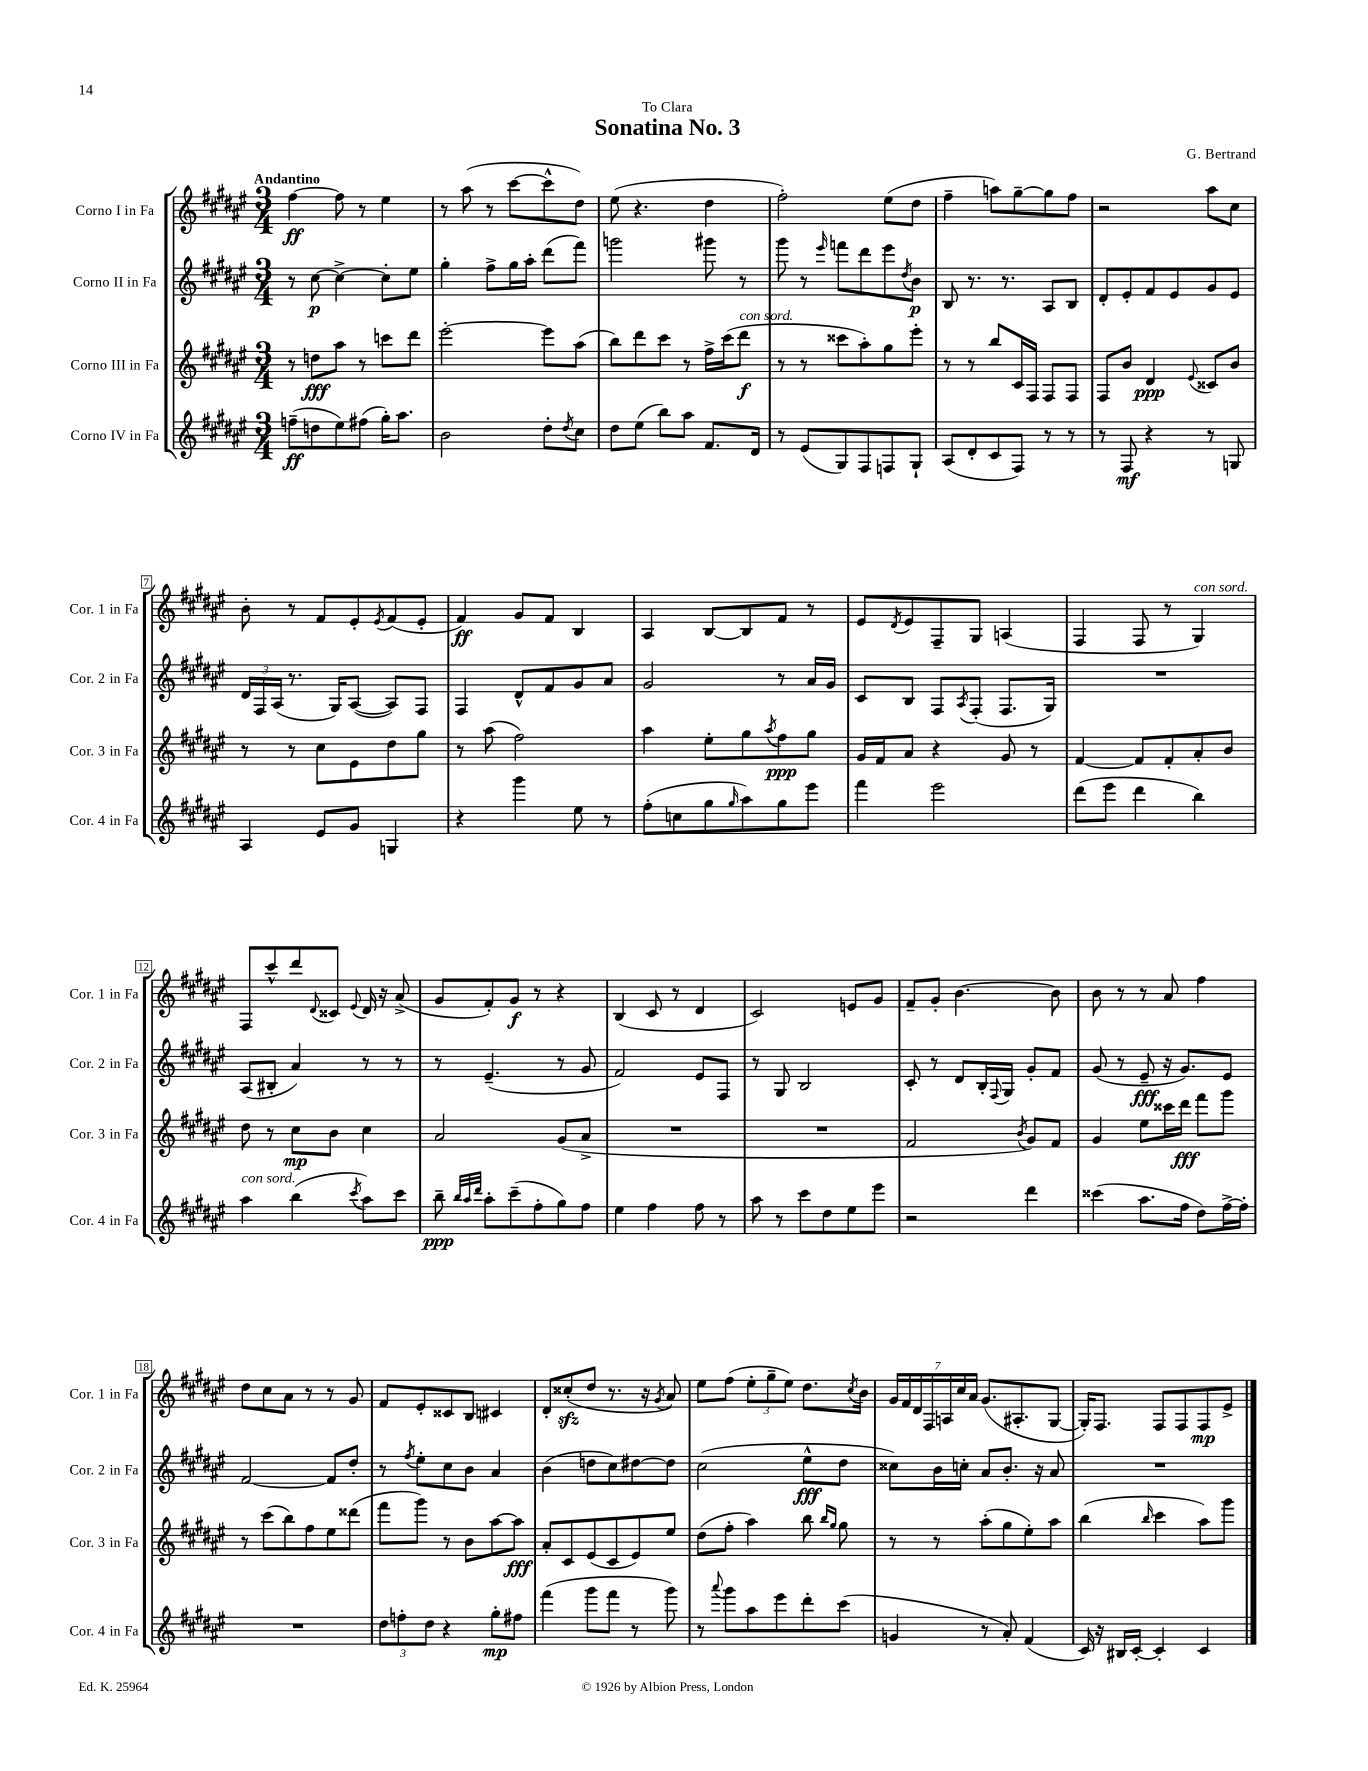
\header { title = "Sonatina No. 3" composer = "G. Bertrand" dedication = "To Clara" }
<<
\new StaffGroup <<
\new Staff = "s0" \with { instrumentName = "Corno I in Fa" shortInstrumentName = "Cor. 1 in Fa" } {
    \clef treble \key fis \major \numericTimeSignature \time 3/4 \tempo "Andantino"
    fis''4~\ff fis''8 r8 eis''4 |
    r8 ais''8( r8 cis'''8~ cis'''8-^ dis''8) |
    eis''8( r4. dis''4 |
    fis''2-.) eis''8( dis''8 |
    fis''4-- a''8) gis''8~-- gis''8 fis''8 |
    r2 ais''8 cis''8 |
    b'8-. r8 fis'8 eis'8-. \acciaccatura { eis'8 } fis'8( eis'8-. |
    fis'4\ff) gis'8 fis'8 b4 |
    ais4 b8~ b8 fis'8 r8 |
    eis'8 \acciaccatura { dis'8 } eis'8 fis8-- gis8 a4( |
    fis4 fis8 r8 gis4^\markup { \italic "con sord." }) |
    fis8 cis'''8-^ dis'''8 \appoggiatura { dis'8 } cisis'8 \appoggiatura { eis'8 } dis'16 r16 ais'8->( |
    gis'8 fis'8-.) gis'8\f r8 r4 |
    b4( cis'8 r8 dis'4 |
    cis'2) e'8 gis'8 |
    fis'8-- gis'8-. b'4.~ b'8 |
    b'8 r8 r8 ais'8 fis''4 |
    dis''8 cis''8 ais'8 r8 r8 gis'8 |
    fis'8 eis'8-. cisis'8 b8 cis'4 |
    dis'8-. cisis''8-.\sfz( dis''8 r8. r16 \acciaccatura { gis'8 } ais'8) |
    eis''8 fis''8( \tuplet 3/2 { eis''8-. gis''8-- eis''8) } dis''8. \acciaccatura { cis''8 } b'16 |
    \tuplet 7/4 { gis'16 fis'16 dis'16 fis16 a16 cis''16 ais'16 } gis'8.( ais8.-. gis8~ |
    gis16-.) fis8. fis8 fis8 fis8\mp eis'8-> \bar "|." |
}
\new Staff = "s1" \with { instrumentName = "Corno II in Fa" shortInstrumentName = "Cor. 2 in Fa" } {
    \clef treble \key fis \major \numericTimeSignature \time 3/4
    r8 cis''8~\p cis''4~-> cis''8-. eis''8 |
    gis''4-. fis''8-> gis''16 ais''16-. dis'''8( fis'''8) |
    g'''2 gis'''8 r8 |
    gis'''8 r8 \grace { eis'''16 } f'''8 dis'''8 eis'''8 \acciaccatura { dis''8 } b'8\p |
    b8 r8. r8. ais8 b8 |
    dis'8-. eis'8-. fis'8 eis'8 gis'8 eis'8 |
    \tuplet 3/2 { dis'16 fis16 ais16( } r8. gis16) ais8~( ais8) fis8 |
    fis4 dis'8-^ fis'8 gis'8 ais'8 |
    gis'2 r8 ais'16 gis'16 |
    cis'8 b8 fis8 \acciaccatura { ais8 } fis8-.( fis8. gis16) |
    R2. |
    ais8( bis8-. ais'4) r8 r8 |
    r8 eis'4.--( r8 gis'8 |
    fis'2) eis'8 fis8 |
    r8 gis8 b2 |
    cis'8-. r8 dis'8 b16-. \appoggiatura { fis8 } gis16 gis'8-. fis'8 |
    gis'8( r8 eis'8--\fff r16 gis'8.) eis'8 |
    fis'2~ fis'8 dis''8-. |
    r8 \acciaccatura { fis''8 } eis''8-. cis''8 b'8 ais'4 |
    b'4( d''8 cis''8) dis''8~ dis''8 |
    cis''2( eis''8-^\fff dis''8 |
    cisis''8) b'16 c''16-. ais'8 b'8.-. r16 ais'8 |
    R2. \bar "|." |
}
\new Staff = "s2" \with { instrumentName = "Corno III in Fa" shortInstrumentName = "Cor. 3 in Fa" } {
    \clef treble \key fis \major \numericTimeSignature \time 3/4
    r8 d''8\fff ais''8 r8 c'''8 dis'''8 |
    eis'''2~-. eis'''8 ais''8( |
    b''8) dis'''8 cis'''8 r8 fis''16-> cis'''16( dis'''8\f^\markup { \italic "con sord." } |
    r8 r8 cisis'''8 ais''8-.) gis''8 eis'''8-. |
    r8 r8 b''8 cis'16 fis16 fis8 fis8 |
    fis8 b'8 dis'4\ppp \appoggiatura { eis'8 } cisis'8 b'8 |
    r8 r8 cis''8 eis'8 dis''8 gis''8 |
    r8 ais''8( fis''2) |
    ais''4 eis''8-. gis''8 \acciaccatura { ais''8 } fis''8\ppp gis''8 |
    gis'16 fis'16 ais'8 r4 gis'8 r8 |
    fis'4~ fis'8 fis'8-. ais'8-. b'8 |
    dis''8 r8 cis''8\mp b'8 cis''4 |
    ais'2 gis'8( ais'8-> |
    R2. |
    R2. |
    fis'2 \acciaccatura { b'8 } gis'8) fis'8 |
    gis'4 eis''8 cisis'''16 dis'''16\fff fis'''8 gis'''8 |
    r8 cis'''8( b''8) fis''8 eis''8 disis'''8( |
    fis'''8 gis'''8) r8 b'8 ais''8~ ais''8\fff |
    ais'8-. cis'8 eis'8( cis'8 eis'8) eis''8 |
    dis''8( fis''8-. ais''4) b''8 \grace { b''16 gis''16 } gis''8 |
    r8 r8 ais''8-.( gis''8 eis''8-.) ais''8 |
    b''4( \grace { b''16 } cis'''4 ais''8) gis'''8 \bar "|." |
}
\new Staff = "s3" \with { instrumentName = "Corno IV in Fa" shortInstrumentName = "Cor. 4 in Fa" } {
    \clef treble \key fis \major \numericTimeSignature \time 3/4
    f''8--\ff( d''8 eis''8) fis''8( gis''16-.) ais''8. |
    b'2 dis''8-. \acciaccatura { dis''8 } cis''8 |
    dis''8 eis''8( b''8) ais''8 fis'8. dis'16 |
    r8 eis'8( gis8) fis8 f8 gis8-! |
    ais8( dis'8-. cis'8 fis8) r8 r8 |
    r8 fis8\mf r4 r8 g8 |
    ais4 eis'8 gis'8 g4 |
    r4 gis'''4 eis''8 r8 |
    fis''8-.( c''8 gis''8 \grace { gis''16 } ais''8) gis''8 eis'''8 |
    fis'''4 eis'''2 |
    dis'''8( eis'''8 dis'''4 b''4) |
    ais''4^\markup { \italic "con sord." } b''4( \acciaccatura { cis'''8 } ais''8) cis'''8 |
    b''8--\ppp \grace { b''32 ais''32 dis'''32 } ais''8-. cis'''8--( fis''8-. gis''8) fis''8 |
    eis''4 fis''4 fis''8 r8 |
    ais''8 r8 cis'''8 dis''8 eis''8 eis'''8 |
    r2 dis'''4 |
    cisis'''4( ais''8. fis''16 dis''8) fis''16~-> fis''16-. |
    R2. |
    \tuplet 3/2 { dis''8 f''8-. dis''8 } r4 gis''8-.\mp fis''8 |
    fis'''4( gis'''8 fis'''8 r8 gis'''8) |
    r8 \appoggiatura { ais'''8 } gis'''8 ais''8 eis'''8 dis'''8-. cis'''8( |
    g'4 r8 ais'8-.) fis'4( |
    cis'16) r16 bis16 cis'16~-. cis'4-. cis'4 \bar "|." |
}
>>
>>
\layout { \context { \Score \override BarNumber.stencil = #(make-stencil-boxer 0.1 0.3 ly:text-interface::print) } }
